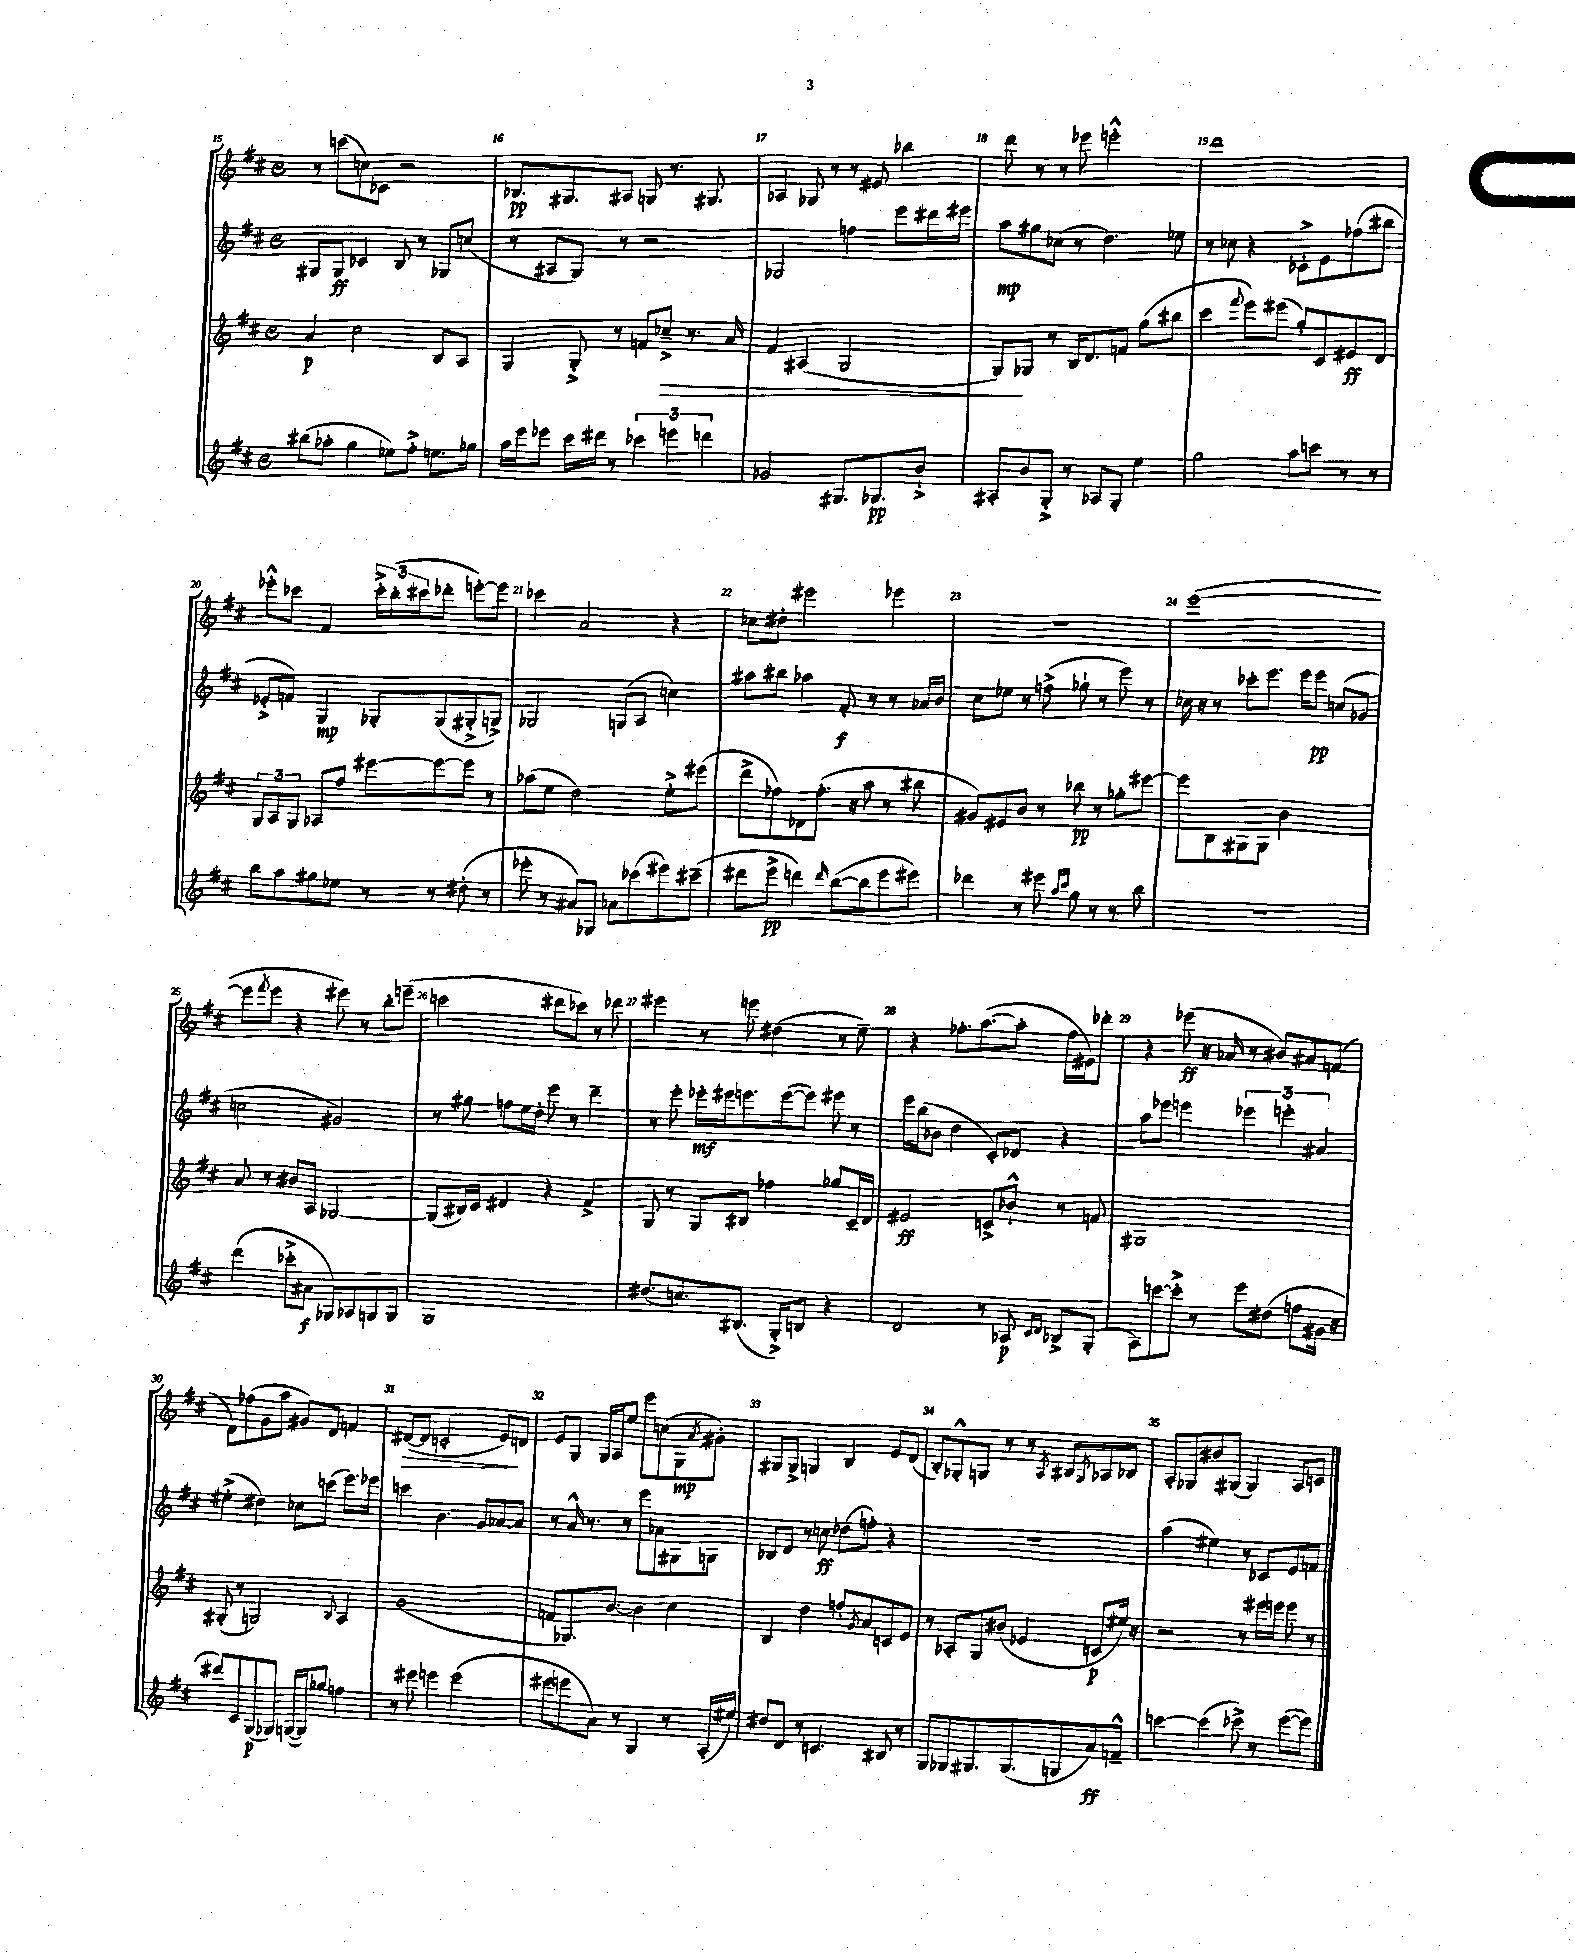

**kern	**kern	**kern	**kern
*staff4	*staff3	*staff2	*staff1
*clefG2	*clefG2	*clefG2	*clefG2
*k[f#c#]	*k[f#c#]	*k[f#c#]	*k[f#c#]
*M4/4	*M4/4	*M4/4	*M4/4
*met(c)	*met(c)	*met(c)	*met(c)
(8bb#	4a	8G#	8r
8aa-'	.	8G#	(8ccc
4gg	2cc#	4c-	8cc)
.	.	.	8c-
8ee-)	.	8B	2r
8ff#'^	.	8r	.
8.ee	8B	8G-	.
.	8A	(8cc	.
16gg-	.	.	.
=	=	=	=
16aa	4G	8r	8.B-
16eee	.	.	.
8eee-	.	8A#	.
.	.	.	8.G#
16ccc#	8G'^	8G)	.
16ddd#	.	.	.
8r	8r	8r	8A#
6ccc-	8f	2r	8G
.	8cc-~^	.	8.r
6eee	.	.	.
.	8.r	.	.
.	.	.	8.G#
6ddd	.	.	.
.	16a	.	.
=	=	=	=
2g-	4f#	2G-	4A-
.	(4A#	.	8G-
.	.	.	8r
8.G#	2G	4ff	8r
.	.	.	8e#
8.G-	.	.	.
.	.	8eee	4bb-
8b`^	.	16ddd#	.
.	.	16eee#	.
=	=	=	=
8A#'	8G)	8aa	8ddd
8b	8G-	8gg#	8r
8G'^	8r	(8cc-	8r
8r	16B	8r	8eee-
.	8.d	.	.
8A-	.	4.dd)	2eee'^^
8G'	8f	.	.
4ee	(8gg	.	.
.	8bb#	8ee-	.
=	=	=	=
2gg	4ccc#	8r	1ddd
.	.	8cc-	.
.	8qqfff#	.	.
.	8eee)	4r	.
.	(8eee#	.	.
8aa	8gg')	8c-'^	.
8ccc	8c#	8e	.
8r	8e#	(8ff-	.
8r	8d	8bb#	.
=	=	=	=
8bb	12G	8e-'^	8eee-'^^
.	12A	.	.
8aa	.	8f)	8ccc-
.	12G	.	.
8gg#	8A-	4G	4f#
8ee-	8ff#	.	.
8r	[8eee#	8G-'	24ccc-'^
.	.	.	(24bb'
.	.	.	24ccc#
8r	8eee#_	(8G-	8ddd-'
(8dd#'	8eee#]	8G#'^	[8eee')
8r	8r	8G^)	8eee]
=	=	=	=
8eee-'	(8aa-	2G-	4ccc-
8r	8ee	.	.
8a#)	2dd)	.	2a
8G-	.	.	.
8a-	.	(8G	.
(8ccc-	.	8A	.
8eee#)	8ee'^	4cc)	4r
(8ccc#~	(8eee#	.	.
=	=	=	=
8ddd#	8ddd^	8aa#	8cc-
8eee^	8ff-)	8bb#	8dd#'
4ddd)	8d-	4aa-	2eee#
.	(8.ff-'	.	.
16qqddd	.	.	.
([8bb	.	8f#'	.
.	16r	.	.
8bb]	8aa	8r	.
8eee	8r	8r	4eee-
8eee#)	8bb#	16a-	.
.	.	16b	.
=	=	=	=
4ddd-	8g#)	8cc#	1r
.	8e#	8ee-	.
8r	8b	8r	.
8eee#	8r	(8ff^	.
16qqaa	.	.	.
16qqccc#	.	.	.
8gg	8bb-	8gg-`	.
8r	8r	8r	.
8r	8gg-'	8eee)	.
8bb	[8eee#	8r	.
=	=	=	=
1r	8eee#]	16cc-	([1eee
.	.	16r	.
.	8B	8r	.
.	8G#	8ccc-'	.
.	8G#	8.eee	.
.	2b	.	.
.	.	16eee	.
.	.	8eee	.
.	.	(8cc	.
.	.	8g-	.
=	=	=	=
(4ddd	8a	2cc	8eee]
.	.	.	8qfff#
.	8r	.	8eee
8ccc-'^	8b#	.	4r
8a#	8A	.	.
8G-)	[2G-	2g#)	8eee#)
8A-	.	.	8r
8G	.	.	8bb'
8G	.	.	(8eee~
=	=	=	=
1G	(8G-]	8r	2ccc
.	16B#)	8gg#	.
.	16c#	.	.
.	4d#	8ff	.
.	.	16ee	.
.	.	16dd'	.
.	4r	8eee	8ddd#
.	.	8r	8ccc-)
.	4f#^	4ddd~	8r
.	.	.	8ddd-
=	=	=	=
(8.dd#	8G	8r	4eee#
.	8r	8eee'	.
8.cc)	.	.	.
.	8G	16eee-'	8r
.	.	16eee#	.
(8.B#	8B#	8.eee	8eee
.	4ff-	.	(4dd#
16G'^)	.	([16eee	.
8B	.	8eee])	.
4r	8gg-	8eee#	8r
.	16c#~	8r	8ee~)
.	16d	.	.
=	=	=	=
2d	2e#	16eee	4r
.	.	(16bb	.
.	.	8b-	.
.	.	4dd	8.ff-'
.	.	.	([8.aa
8r	8c^	8c#')	.
8A-	8b-`^^	8d-	8aa']
16qqc#	.	.	.
16qqd	.	.	.
8B-^	8r	4r	16ff-
.	.	.	16e#)
(8G'	8f	.	8ddd-'
=	=	=	=
8A)	1G#	8aa	4r
[8ccc	.	8eee-	.
8ccc'^]	.	4eee	(8eee-
8r	.	.	16r
.	.	.	16a-
8eee	.	6eee-	8r
(8dd#	.	.	8b#)
.	.	6eee'	.
8ff	.	.	8a#
.	.	6a#	.
16g#	.	.	(8f
16r	.	.	.
=	=	=	=
8ddd#)	(8G#'	(4ee#'^	8d)
8c#	8r	.	(8ff-
(8G	2G)	4dd#)	8g
8G-)	.	.	8aa
([16G	.	8cc-	8g#)
16G])	.	.	.
8gg-	.	(8ccc	8d
.	8qqB	.	.
4ff	4A	8.eee)	4f
.	.	16eee-	.
=	=	=	=
8r	(1g	4ccc	([8d#
8eee#	.	.	8d#]
4eee	.	4.b	2c'
(2eee	.	.	.
.	.	8g	.
.	.	[8a-	8e)
.	.	8a-]	8d
=	=	=	=
8eee#	8f	8r	8e
8eee	8.G-)	16a^^	8G
.	.	8.r	.
8a)	.	.	16G
.	[8.b	.	16A
8r	.	8r	8ee
4G	4b]	8eee	8eee
.	.	8a-	(8cc
8r	4cc#	8G#	8G
.	.	.	8qa
(16A'	.	8G	8g#')
16ee#)	.	.	.
=	=	=	=
8dd#	4B	8B-	8G#
8d	.	8d	8G#^
8r	4dd	8r	4G
4.c	.	8cc	.
.	8ff'	(8dd-	4B
.	8qg	.	.
.	8a	8ff')	.
8B#	8c	4r	8e
8r	8e	.	(8d
=	=	=	=
8G	8r	1r	8B')
8G-	8A-'	.	8G-'^^
8.G#	8G	.	8G
.	(8b#	.	8r
(8.G#	.	.	.
.	4e-	.	8r
.	.	.	8qA
8G	.	.	8B#
.	.	.	8qG
8a)	8c	.	8A-
8f~^^	16ee#)	.	8B-
.	16r	.	.
=	=	=	=
[4ccc	2r	(4aa	8A'
.	.	.	8G-
(4ccc]	.	4ee#)	8b#
.	.	.	(8G#
8ccc-^)	8r	8r	4G#)
8r	16eee#	8c-	.
.	16eee	.	.
([8eee	8eee	8e	8A
8eee])	8r	8f	8c
==	==	==	==
*-	*-	*-	*-
